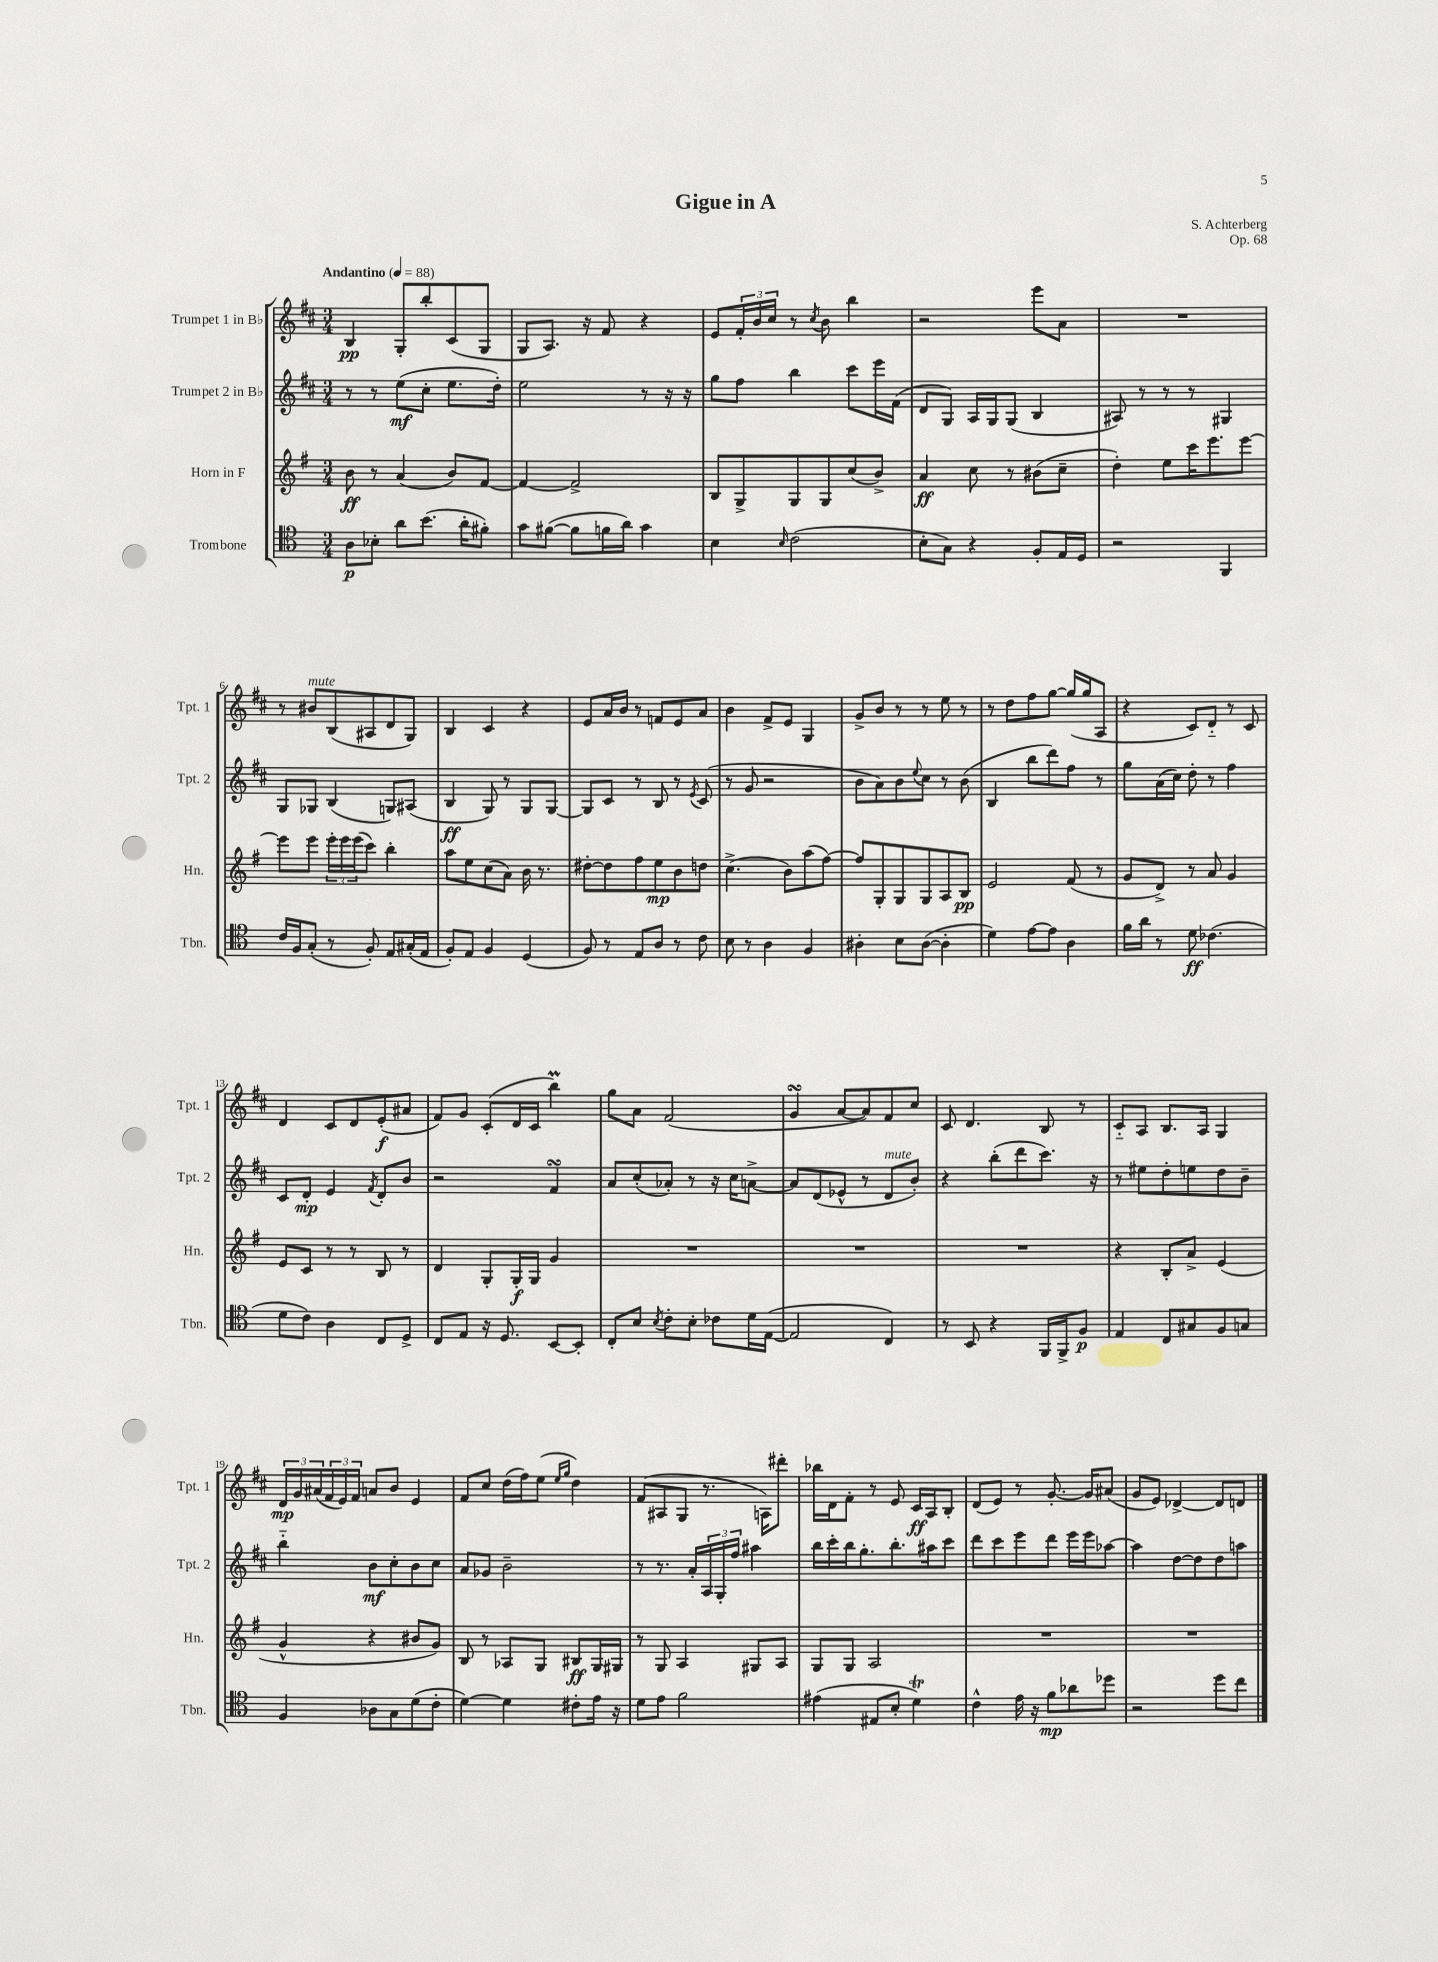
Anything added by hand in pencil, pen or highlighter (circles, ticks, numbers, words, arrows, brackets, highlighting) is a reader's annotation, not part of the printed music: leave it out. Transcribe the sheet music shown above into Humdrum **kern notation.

**kern	**dynam	**kern	**dynam	**kern	**dynam	**kern	**dynam
*part4	*part4	*part3	*part3	*part2	*part2	*part1	*part1
*staff4	*staff4	*staff3	*staff3	*staff2	*staff2	*staff1	*staff1
*I"Trombone	*	*I"Horn in F	*	*I"Trumpet 2 in B♭	*	*I"Trumpet 1 in B♭	*
*I'Tbn.	*	*I'Hn.	*	*I'Tpt. 2	*	*I'Tpt. 1	*
*clefC4	*	*clefG2	*	*clefG2	*	*clefG2	*
*k[]	*	*k[f#]	*	*k[f#c#]	*	*k[f#c#]	*
*M3/4	*	*M3/4	*	*M3/4	*	*M3/4	*
*MM88	*	*MM88	*	*MM88	*	*MM88	*
=1	=1	=1	=1	=1	=1	=1	=1
!	!	!	!	!	!	!LO:TX:a:B:t=Andantino	!
8A\L	p	8b\	ff	8r	.	4B/	pp
8B-X'\J	.	8r	.	8r	.	.	.
8a\L	.	(4a/	.	(8ee\L	mf	8G'/L	.
(8.b\J	.	.	.	8cc#'\J	.	8bb'/	.
.	.	8b/L)	.	8.ee\L	.	(8c#/	.
16a'\KL	.	.	.	.	.	.	.
8f#X'\J)	.	[8f#/J	.	.	.	8G/J	.
.	.	.	.	16dd'\Jk)	.	.	.
=2	=2	=2	=2	=2	=2	=2	=2
8g\L	.	4f#/_	.	2ee\	.	8G/L	.
([8f#X\J	.	.	.	.	.	8.A/J)	.
8f#\L]	.	2f#^/]	.	.	.	.	.
.	.	.	.	.	.	16r	.
16fn\L	.	.	.	.	.	8f#/	.
16a\JJ)	.	.	.	.	.	.	.
4g\	.	.	.	8r	.	4r	.
.	.	.	.	16r	.	.	.
.	.	.	.	16r	.	.	.
=3	=3	=3	=3	=3	=3	=3	=3
4B\	.	8B/L	.	8gg\L	.	8e/L	.
.	.	8G^/	.	8ff#\J	.	24f#'/L	.
.	.	.	.	.	.	24b/	.
.	.	.	.	.	.	24cc#/JJ	.
16qqB/	.	.	.	.	.	.	.
(2c\	.	8G/	.	4bb\	.	8r	.
.	.	.	.	.	.	8qcc#/	.
.	.	8G/	.	.	.	8b\	.
.	.	(8cc/	.	8ccc#\L	.	4bb\	.
.	.	8b^/J)	.	16eee\L	.	.	.
.	.	.	.	(16f#\JJ	.	.	.
=4	=4	=4	=4	=4	=4	=4	=4
8B'\L	.	4a/	ff	8d/L	.	2r	.
8G\J)	.	.	.	8G/J)	.	.	.
4r	.	8cc\	.	16A/LL	.	.	.
.	.	.	.	16G/J	.	.	.
.	.	8r	.	(8G/J	.	.	.
8F'/L	.	(8b#X\L	.	4B/	.	8eee\L	.
16E/L	.	8cc~\J	.	.	.	8a\J	.
16D/JJ	.	.	.	.	.	.	.
=5	=5	=5	=5	=5	=5	=5	=5
2r	.	4dd'\)	.	8A#X/)	.	2.r	.
.	.	.	.	8r	.	.	.
.	.	8ee\L	.	8r	.	.	.
.	.	16ccc\K	.	8r	.	.	.
.	.	8.eee\	.	.	.	.	.
4FF/	.	.	.	4G#X/	.	.	.
.	.	[8eee\J	.	.	.	.	.
!!LO:LB:g=z
=6	=6	=6	=6	=6	=6	=6	=6
16c/LL	.	8eee\L]	.	8G/L	.	8r	.
16F/J	.	.	.	.	.	.	.
!	!	!	!	!	!	!LO:TX:a:i:t=mute	!
(8G'/J	.	8eee\J	.	8G-X/J	.	8b#X/L	.
8r	.	24eee'\LL	.	(4B/	.	(8B/	.
.	.	24eee\	.	.	.	.	.
.	.	(24eee\J	.	.	.	.	.
8F'/)	.	8ccc\J)	.	.	.	8A#X/	.
8E/L	.	4bb'\	.	8Gn/L)	.	8d/	.
(16G#X'/L	.	.	.	(8A#X/J	.	8G/J)	.
16E/JJ	.	.	.	.	.	.	.
=7	=7	=7	=7	=7	=7	=7	=7
8F'/L)	.	8aa\L	.	4B/	ff	4B/	.
8E/J	.	8ee\	.	.	.	.	.
4F/	.	(8cc\	.	8G/)	.	4c#/	.
.	.	8a\J)	.	8r	.	.	.
(4D/	.	16b\	.	8G/L	.	4r	.
.	.	8.r	.	.	.	.	.
.	.	.	.	[8G/J	.	.	.
=8	=8	=8	=8	=8	=8	=8	=8
8F/)	.	[8dd#X'\L	.	8G/L]	.	8e/L	.
8r	.	8dd#\]	.	8c#/J	.	16a/L	.
.	.	.	.	.	.	16b/JJ	.
8E/L	.	8ff#\	.	8r	.	8r	.
8A/J	.	8ee\	mp	8B/	.	8fn/L	.
8r	.	8b\	.	8r	.	8e/	.
.	.	.	.	8qe/	.	.	.
8c\	.	8ddn\J	.	(8c#/	.	8a/J	.
=9	=9	=9	=9	=9	=9	=9	=9
8B\	.	(4.cc^\	.	8r	.	4b\	.
8r	.	.	.	8g/	.	.	.
4A\	.	.	.	2r	.	8f#^/L	.
.	.	8b\L)	.	.	.	8e/J	.
4F/	.	(8aa\	.	.	.	4G/	.
.	.	[8ff#\J)	.	.	.	.	.
=10	=10	=10	=10	=10	=10	=10	=10
4A#X'\	.	8ff#/L]	.	8b\L	.	8g^/L	.
.	.	8G'/	.	8a\)	.	8b/J	.
8B\L	.	8G/	.	8b\	.	8r	.
.	.	.	.	8qqee/	.	.	.
([8A#\J	.	8G/	.	8cc#\J	.	8r	.
4A#'\]	.	8A/	.	8r	.	8ee\	.
.	.	8B/J	pp	(8b\	.	8r	.
=11	=11	=11	=11	=11	=11	=11	=11
4d\)	.	2e/	.	4B/	.	8r	.
.	.	.	.	.	.	8dd\L	.
[8e\L	.	.	.	8bb\L	.	8ff#\	.
8e\J]	.	.	.	8ddd\)	.	[8gg\J	.
4A\	.	(8f#/	.	8ff#\J	.	(16gg/LL]	.
.	.	.	.	.	.	16gg/J	.
.	.	8r	.	8r	.	8A/J	.
=12	=12	=12	=12	=12	=12	=12	=12
16f\LL	.	8g/L	.	8gg\L	.	4r	.
16a\JJ	.	.	.	.	.	.	.
8r	.	8d^/J)	.	(16a\L	.	.	.
.	.	.	.	16cc#\JJ)	.	.	.
8d\	ff	8r	.	8dd'\	.	8c#/L)	.
(4.c-X\	.	8a/	.	8r	.	8d/J	.
.	.	4g/	.	4ff#\	.	8r	.
.	.	.	.	.	.	8c#/	.
!!LO:LB:g=z
=13	=13	=13	=13	=13	=13	=13	=13
8d\L	.	8e/L	.	8c#/L	.	4d/	.
8c\J)	.	8c/J	.	8d'/J	mp	.	.
4A\	.	8r	.	4e/	.	8c#/L	.
.	.	8r	.	.	.	8d/	.
.	.	.	.	8qf#/	.	.	.
8C/L	.	8B/	.	8d'/L	.	(8e'/	f
8D^/J	.	8r	.	8b/J	.	8a#X/J	.
=14	=14	=14	=14	=14	=14	=14	=14
8C/L	.	4d/	.	2r	.	8f#/L)	.
8E/J	.	.	.	.	.	8g/J	.
16r	.	8G'/L	.	.	.	(8c#'/L	.
8.D/	.	.	.	.	.	.	.
.	.	16G'/L	f	.	.	16d/L	.
.	.	16G/JJ	.	.	.	16c#/JJ	.
[8BB/L	.	4g/	.	4f#sSsS/	.	4bbM\)	.
8BB'/J]	.	.	.	.	.	.	.
=15	=15	=15	=15	=15	=15	=15	=15
8C'/L	.	2.r	.	8a/L	.	8gg\L	.
8B/J	.	.	.	(8cc#'/	.	8a\J	.
8qB/	.	.	.	.	.	.	.
8c'\L	.	.	.	8a-X'/J)	.	(2f#/	.
8B'\J	.	.	.	8r	.	.	.
8c-X\L	.	.	.	16r	.	.	.
.	.	.	.	16cc#\KL	.	.	.
16d\L	.	.	.	[8an^\J	.	.	.
([16E\JJ	.	.	.	.	.	.	.
=16	=16	=16	=16	=16	=16	=16	=16
2E/]	.	2.r	.	8a/L]	.	4gsSSs/	.
.	.	.	.	(8d/	.	.	.
.	.	.	.	8e-X^^/J	.	[8a/L	.
.	.	.	.	8r	.	8a/])	.
!	!	!	!	!LO:TX:a:i:t=mute	!	!	!
4C/)	.	.	.	8d/L	.	8f#/	.
.	.	.	.	8b'/J)	.	8cc#/J	.
=17	=17	=17	=17	=17	=17	=17	=17
8r	.	2.r	.	4r	.	8c#/	.
8BB/	.	.	.	.	.	4.d/	.
4r	.	.	.	(8bb'\L	.	.	.
.	.	.	.	8ddd\	.	.	.
16FF/LL	.	.	.	8.ccc#\J)	.	8B/	.
16FF^/J	.	.	.	.	.	.	.
8F/J	p	.	.	.	.	8r	.
.	.	.	.	16r	.	.	.
=18	=18	=18	=18	=18	=18	=18	=18
4E/	.	4r	.	8r	.	8c#/L	.
.	.	.	.	8ee#X\L	.	8A/J	.
8C/L	.	8B'/L	.	8dd'\	.	8.B/L	.
8G#X/	.	8a^/J	.	8een\	.	.	.
.	.	.	.	.	.	16A/Jk	.
8F/	.	(4e/	.	8dd\	.	4G/	.
8Gn/J	.	.	.	8b~\J	.	.	.
!!LO:LB:g=z
=19	=19	=19	=19	=19	=19	=19	=19
4F/	.	4g^^/	.	4bb\	.	24d/LL	mp
.	.	.	.	.	.	24g/	.
.	.	.	.	.	.	(24a#X/	.
.	.	.	.	.	.	24f#/	.
.	.	.	.	.	.	24e/)	.
.	.	.	.	.	.	24f#/JJ	.
8A-X\L	.	4r	.	8b\L	mf	8an/L	.
8G\	.	.	.	8cc#'\	.	8b/J	.
(8d\	.	8b#X/L	.	8b\	.	4e/	.
8c'\J	.	8g/J)	.	8cc#\J	.	.	.
=20	=20	=20	=20	=20	=20	=20	=20
[4d\)	.	8B/	.	8a/L	.	8f#/L	.
.	.	8r	.	8g-X/J	.	8cc#/J	.
4d\]	.	8A-X/L	.	2b~\	.	(16dd\LL	.
.	.	.	.	.	.	16ff#\J)	.
.	.	8G/J	.	.	.	(8ee\J	.
.	.	.	.	.	.	16qqee/LL	.
.	.	.	.	.	.	16qqgg/JJ	.
8c#X'\L	.	8B#X/L	ff	.	.	4dd\)	.
16e\Jk	.	16G/L	.	.	.	.	.
16r	.	16G#X/JJ	.	.	.	.	.
=21	=21	=21	=21	=21	=21	=21	=21
8d\L	.	8r	.	8r	.	(8f#/L	.
8e\J	.	8G/	.	8.r	.	8A#X/	.
2f\	.	4A/	.	.	.	8G/J	.
.	.	.	.	16a'/LL	.	.	.
.	.	.	.	24A/	.	8.r	.
.	.	.	.	24G'/	.	.	.
.	.	.	.	24ff#/JJ	.	.	.
.	.	8G#X/L	.	4aa#X\	.	.	.
.	.	.	.	.	.	16An\KL)	.
.	.	8A/J	.	.	.	8ddd#X'\J	.
=22	=22	=22	=22	=22	=22	=22	=22
(4e#X\	.	8G/L	.	16bb\LL	.	16bb-X\LL	.
.	.	.	.	16ccc#'\	.	16d\J	.
.	.	8G/J	.	16bb\J	.	8f#'\J	.
.	.	.	.	8.gg'\	.	.	.
8E#X/L	.	2A/	.	.	.	8r	.
8B'/J	.	.	.	8.bb'\	.	8e/	.
4dT\)	.	.	.	.	.	16c#/LL	ff
.	.	.	.	16aa#X\k	.	16A/J	.
.	.	.	.	8ccc#\J	.	8B'/J	.
=23	=23	=23	=23	=23	=23	=23	=23
4c^^\	.	2.r	.	8ddd\L	.	(8d/L	.
.	.	.	.	8ccc#\	.	8e/J)	.
16e\	.	.	.	8eee\	.	8r	.
16r	.	.	.	.	.	.	.
8f\L	mp	.	.	8ddd\J	.	[8.g'/	.
8a-X\	.	.	.	16eee\LL	.	.	.
.	.	.	.	16eee\J	.	16g/KL]	.
8dd-X\J	.	.	.	[8aa-X\J	.	(8a#X/J	.
=24	=24	=24	=24	=24	=24	=24	=24
2r	.	2.r	.	4aa-\]	.	8g/L	.
.	.	.	.	.	.	8e/J)	.
.	.	.	.	[8dd\L	.	[4d-X^/	.
.	.	.	.	8dd\]	.	.	.
8dd\L	.	.	.	8dd\	.	8d-/L]	.
8cc\J	.	.	.	8aan\J	.	8dn/J	.
==	==	==	==	==	==	==	==
*-	*-	*-	*-	*-	*-	*-	*-
